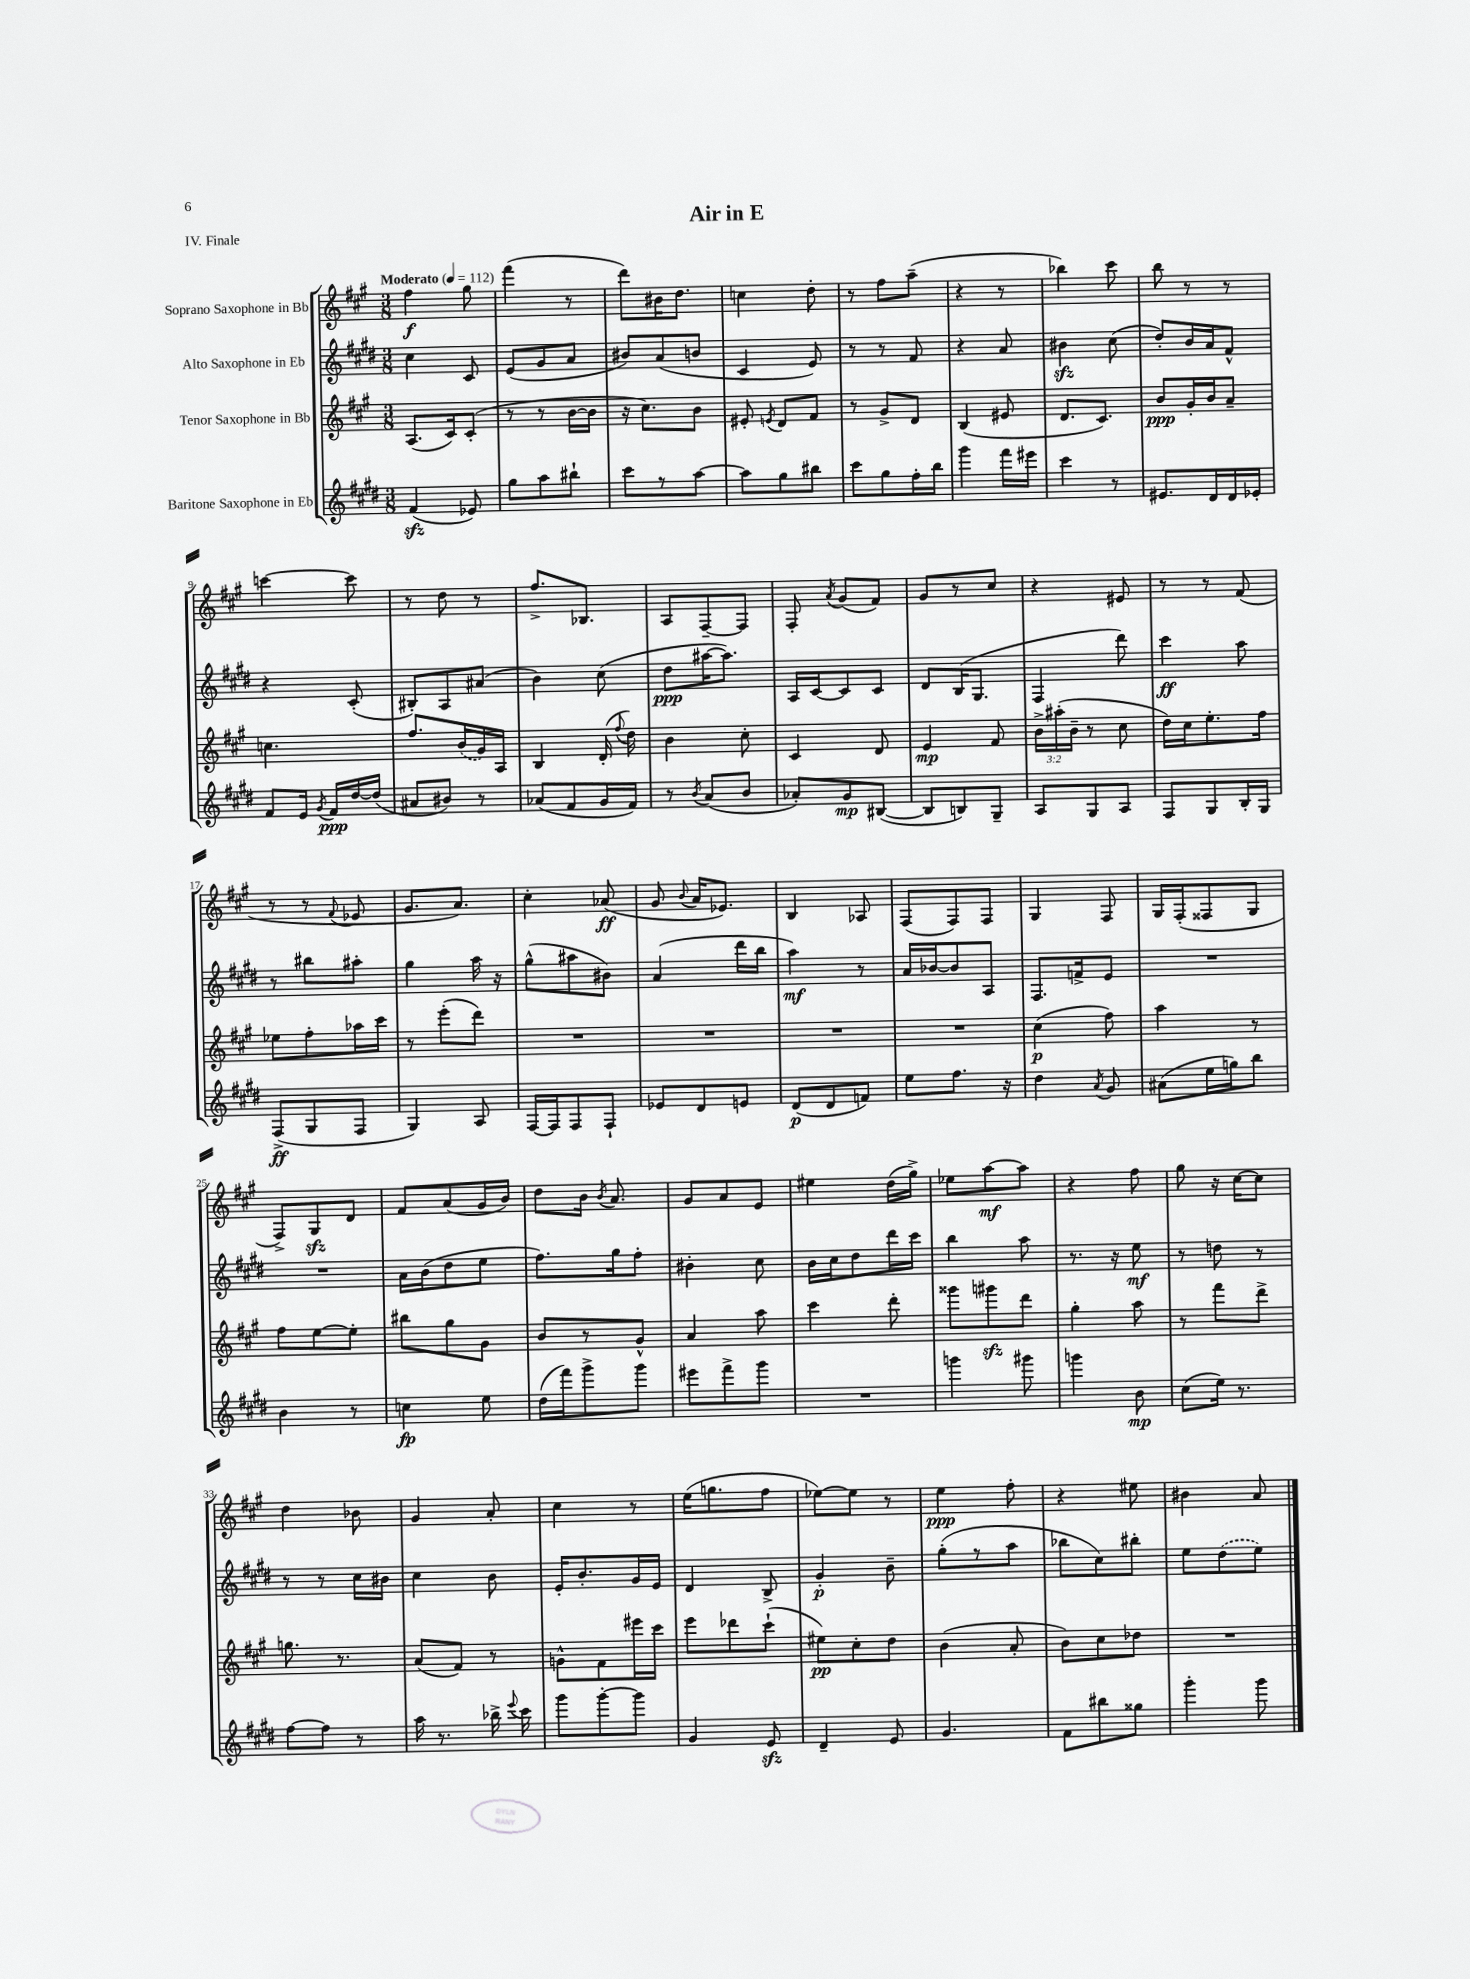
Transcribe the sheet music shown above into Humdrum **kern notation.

**kern	**kern	**kern	**kern
*staff4	*staff3	*staff2	*staff1
*clefG2	*clefG2	*clefG2	*clefG2
*k[f#c#g#d#]	*k[f#c#g#]	*k[f#c#g#d#]	*k[f#c#g#]
*M3/8	*M3/8	*M3/8	*M3/8
*MM112	*MM112	*MM112	*MM112
(4f#/	(8.A/L	4cc#\	4ff#\
.	16c#/k)	.	.
8e-/)	(8c#'/J	8c#/	8gg#\
=	=	=	=
8gg#\L	8r	(8e/L	(4fff#\
8aa\	8r	8g#/	.
8bb#`\J	[16b\LL	8a/J	8r
.	16b\]JJ	.	.
=	=	=	=
8ccc#\L	16r	8b#/L)	8ddd\L)
.	8.cc#\L)	.	.
8r	.	(8a/	16b#\K
.	.	.	8.dd\J
[8aa\J	8b\J	8b/J	.
=	=	=	=
8aa\]L	8e#'/	4c#/	4cc\
.	8qe/	.	.
8gg#\	8d/L	.	.
8bb#\J	8f#/J	8e/)	8dd'\
=	=	=	=
8ccc#\L	8r	8r	8r
8gg#\	8g#^/L	8r	8ff#\L
16ff#'\L	8d/J	8f#/	(8aa~\J
16bb\JJ	.	.	.
=	=	=	=
4ggg#\	(4B/	4r	4r
16fff#\LL	8e#/	8a/	8r
16eee#\JJ	.	.	.
=	=	=	=
4ccc#\	8.d/L	4b#\	4bb-\)
.	8.c#/J)	.	.
8r	.	(8cc#\	8ccc#\
=	=	=	=
8.e#/L	8b/L	8dd#'/L)	8bb\
.	16g#'/L	16b/L	8r
16d#/L	16b/J	16a/J	.
16d#/	8a~/J	8f#^^/J	8r
16e-'/JJ	.	.	.
=	=	=	=
8f#/L	4.cc\	4r	[4ccc\
16e/Jk	.	.	.
8qg#/	.	.	.
16f#/LL	.	.	.
[16dd#/	.	(8c#'/	8ccc\]
(16dd#/]JJ	.	.	.
=	=	=	=
8a#/L	8.ff#/L	8B#'/L)	8r
8b#/J)	.	8A/	8dd\
.	(16b/L	.	.
8r	16g#/)	(8a#/J	8r
.	16A/JJ	.	.
=	=	=	=
(8a-/L	4B/	4b\)	8.ff#^/L
8f#/	.	.	.
.	.	.	8.B-/J
16g#/L	(16d'/	(8cc#\	.
.	8qqff#/	.	.
16f#/JJ)	16dd\)	.	.
=	=	=	=
8r	4b\	8dd#\L	8A/L
8qb/	.	.	.
(8a/L	.	[16aa#\K	[8F#~/
.	.	8.aa#\]J)	.
8b/J	8cc#'\	.	8F#/]J
=	=	=	=
8a-'/L)	4c#/	16A/LL	8F#'/
.	.	[16c#/J	.
.	.	.	8qa/
8g#/	.	8c#/]	(8g#/L
([8B#/J	8d/	8c#/J	8f#/J)
=	=	=	=
8B#/]L	4e/	8d#/L	8g#/L
8B/)	.	(16B/K	8r
.	.	8.G#/J	.
8G#~/J	8f#/	.	8cc#/J
=	=	=	=
8A/L	24b^\LL	4F#/	4r
.	(24aa#'\	.	.
.	24b~\JJ	.	.
8G#/	8r	.	.
8A/J	8cc#\	8ddd#\)	8e#/
=	=	=	=
8F#/L	16dd\LL)	4ccc#\	8r
.	16cc#\J	.	.
8G#/	8.ee'\	.	8r
16B'/L	.	8aa\	(8f#/
16G#/JJ	16ff#\Jk	.	.
=	=	=	=
(8F#^/L	8ee-\L	8r	8r
8G#/	8ff#'\	8bb#\L	8r
.	.	.	8qqf#/
8F#/J	16aa-\L	8aa#'\J	8e-/
.	16ccc#\JJ	.	.
=	=	=	=
4G#/)	8r	4gg#\	8.g#/L
.	(8eee'\L	.	.
.	.	.	8.a/J)
8A/	8ddd\J)	16aa\	.
.	.	16r	.
=	=	=	=
[16F#/LL	4.r	(8gg#^^\L	4cc#'\
16F#/]J	.	.	.
8F#/	.	8aa#\	.
8F#`/J	.	8b#\J)	(8a-/
=	=	=	=
8e-/L	4.r	(4a/	8g#/
.	.	.	8qqb/
8d#/	.	.	16a/LK
.	.	.	8.e-/J)
8e/J	.	16ddd#\LL	.
.	.	16bb\JJ	.
=	=	=	=
(8d#/L	4.r	4aa\)	4B/
8d#/	.	.	.
8f/J)	.	8r	8A-/
=	=	=	=
8ee\L	4.r	16a/LL	(8F#/L
.	.	[16b-/J	.
8.ff#\J	.	8b-/]	8F#/)
.	.	8A/J	8F#/J
16r	.	.	.
=	=	=	=
4dd#\	(4cc#\	8.F#/L	4G#/
.	.	16f^/k	.
8qa/	.	.	.
8g#/	8ff#\)	8e/J	8F#/
=	=	=	=
(8a#\L	4aa\	4.r	16G#/LL
.	.	.	(16F#'/J
16ee\L	.	.	8F##/
16gg\J)	.	.	.
8bb\J	8r	.	8G#/J
=	=	=	=
4b\	8ff#\L	4.r	8F#^/L)
.	[8ee\	.	8G#/
8r	8ee'\]J	.	8d/J
=	=	=	=
4cc\	8bb#\L	16a\LL	8f#/L
.	.	(16b\J	.
.	8gg#\	8dd#\	(8a/
8ee\	8g#\J	8ee\J	16g#/L
.	.	.	16b/JJ)
=	=	=	=
(16dd#\LL	8b/L	8.ff#\L)	8dd\L
16fff#\J)	.	.	.
8ggg#^\	8r	.	16b\Jk
.	.	.	8qb/
.	.	16gg#\k	8.a/
8ggg#\J	8g#^^/J	8ff#'\J	.
=	=	=	=
8eee#\L	4a/	4b#'\	8g#/L
8fff#^\	.	.	8a/
8ggg#\J	8aa\	8cc#\	8e/J
=	=	=	=
4.r	4ccc#\	16b\LL	4ee#\
.	.	16cc#\J	.
.	.	8dd#\	.
.	8ddd'\	16ddd#\L	(16dd\LL
.	.	16ccc#\JJ	16gg#^\JJ)
=	=	=	=
4ggg\	8ggg##\L	4bb\	8ee-\L
.	8ggg#\	.	[8aa\
8ggg#\	8ddd\J	8aa\	8aa\]J
=	=	=	=
4ggg\	4gg#'\	8.r	4r
.	.	16r	.
8b\	8aa\	8ee\	8ff#\
=	=	=	=
(8cc#\L	8r	8r	8gg#\
16ee\Jk)	8fff#\L	8dd\	16r
8.r	.	.	[16cc#\LK
.	8ddd^\J	8r	8cc#\]J
=	=	=	=
[8ff#\L	8.gg\	8r	4dd\
8ff#\]J	.	8r	.
.	8.r	.	.
8r	.	16cc#\LL	8b-\
.	.	16b#\JJ	.
=	=	=	=
16aa\	(8a/L	4cc#\	4g#/
8.r	.	.	.
.	8f#/J)	.	.
16bb-^\	8r	8b\	8a'/
8qqeee/	.	.	.
16ccc#\	.	.	.
=	=	=	=
8ggg#\L	8g^^\L	16e'/LK	4cc#\
.	.	8.b'/	.
[8ggg#'\	8f#\	.	.
8ggg#\]J	16eee#\L	16g#/L	8r
.	16ccc#\JJ	16e/JJ	.
=	=	=	=
4g#/	8eee\L	4d#/	(16ee\LK
.	.	.	8.gg\
.	8ddd-\	.	.
8e/	(8ccc#`\J	8B^/	8ff#\J
=	=	=	=
4d#~/	8ee#\L)	4g#'/	[8ee-\L)
.	8cc#'\	.	8ee-\]J
8e/	8dd\J	8b~\	8r
=	=	=	=
4.g#/	(4b\	(8gg#'\L	4ee\
.	.	8r	.
.	8a'/	8aa\J	8ff#'\
=	=	=	=
8f#\L	8b\L)	8bb-\L	4r
8bb#\	8cc#\	8cc#\)	.
8gg##\J	8dd-\J	8bb#'\J	8ee#\
=	=	=	=
4ggg#'\	4.r	8ee\L	4b#\
.	.	(8dd#\	.
8ggg#\	.	8ee\J)	8a/
==	==	==	==
*-	*-	*-	*-
